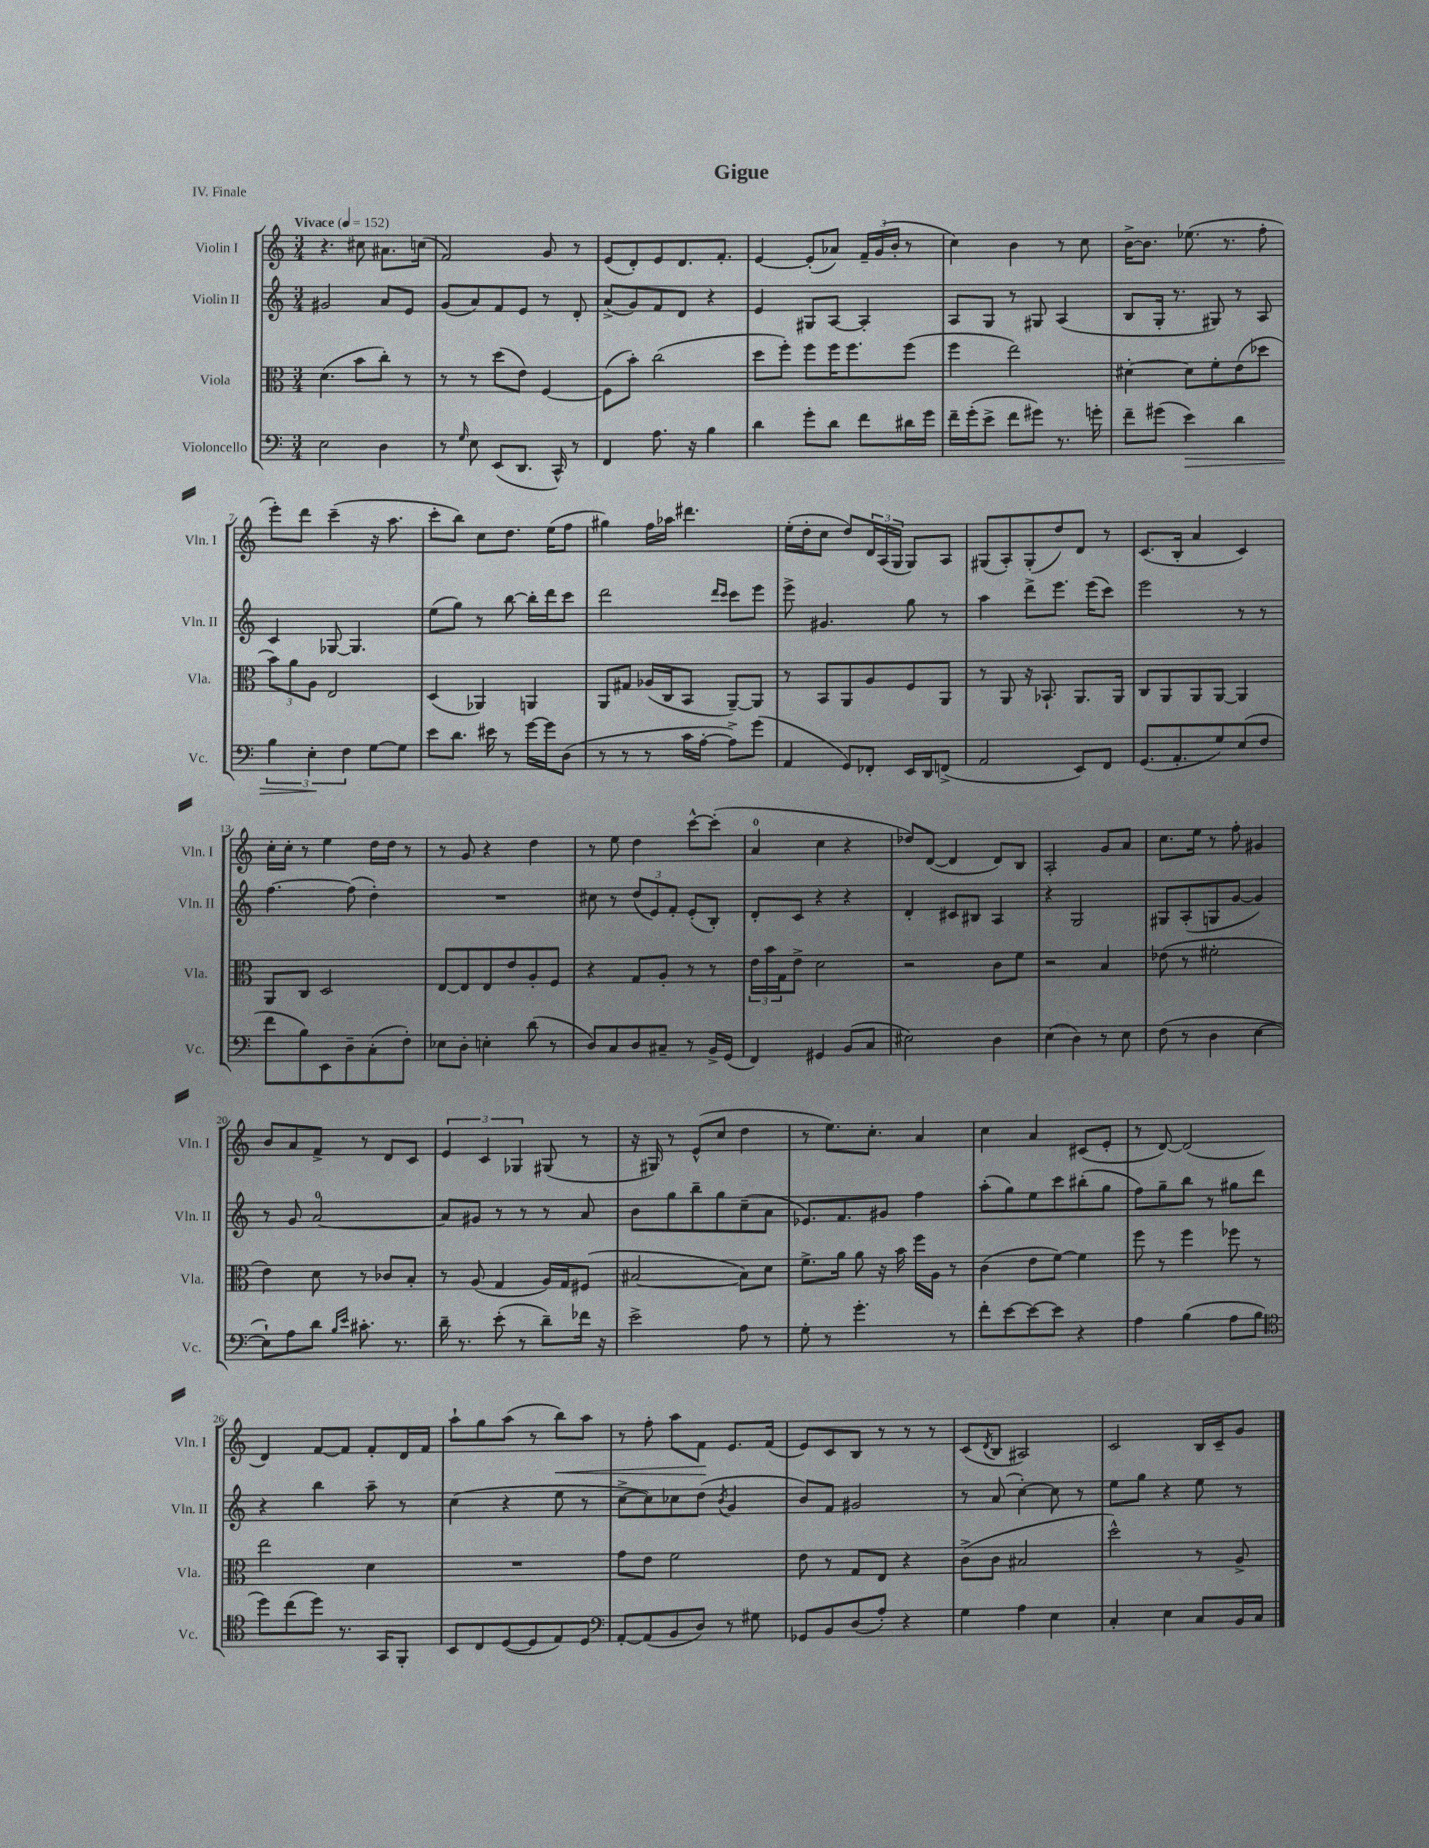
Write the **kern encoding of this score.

**kern	**kern	**kern	**kern
*staff4	*staff3	*staff2	*staff1
*clefF4	*clefC3	*clefG2	*clefG2
*k[]	*k[]	*k[]	*k[]
*M3/4	*M3/4	*M3/4	*M3/4
*MM152	*MM152	*MM152	*MM152
2E\	(4.d\	2g#/	4.r
.	8b\L	.	8cc#\
4D\	8cc'\J)	8a/L	8.a#\L
.	8r	8e/J	.
.	.	.	(16cc\Jk
=	=	=	=
8r	8r	(8g/L	2f/)
16qqG/	.	.	.
8E\	8r	8a/)	.
(8EE/L	(8dd\L	8f/	.
8.DD/J	8e\J)	8e/J	.
.	[4F/	8r	8g/
16CC^^/)	.	.	.
8r	.	8d'/	8r
=	=	=	=
4FF/	(8F\]L	(8a^/L	(8e/L
.	8b'\J)	8g/)	8d'/)
8.A\	(2cc\	8f/	8e/
.	.	8d/J	8.d/
16r	.	.	.
4B\	.	4r	.
.	.	.	8.f'/J
=	=	=	=
4d\	8dd\L	4e/	[4e/
.	8ff'\J)	.	.
8g'\L	8ff\L	8G#/L	(8e'/]L
8d\J	16ff\K	[8A/J	8a-/J)
.	8.ff\	.	.
8f\L	.	4A'/]	24f~/LL
.	.	.	(24g/
.	.	.	24b'/JJ
16d#\L	(8ff\J	.	8r
16g\JJ	.	.	.
=	=	=	=
16f~\LL	4ff\	8A/L	4cc\)
(16g'\J	.	.	.
8e^\J	.	8G/J	.
8f\L	2ee\)	8r	4b\
8g#\J)	.	8G#/	.
8.r	.	(4A/	8r
.	.	.	8cc\
16g'\	.	.	.
=	=	=	=
8f~\L	[4d#'\	8B/L	[16b^\LK
.	.	.	8.b\]J
(8g#\J	.	16G'/Jk	.
.	.	8.r	.
4e\)	8d#\]L	.	(8.ee-\
.	8f'\	8G#/)	.
.	.	.	8.r
4d\	(8e\	8r	.
.	8dd-\J	8A/	8ff'\
=	=	=	=
6B\	12b\L)	4c/	8eee'\L)
.	12a\	.	.
.	.	.	8ddd\J
6E'\	12A\J	.	.
.	2E/	[8G-/	(4ccc~\
6F\	.	.	.
.	.	4.G-/]	.
[8G\L	.	.	16r
.	.	.	8.aa\
8G\]J	.	.	.
=	=	=	=
8e\L	(4D/	(8ee\L	8ccc'\L
8.d\J	.	8gg\J)	8bb\J)
.	4AA-/)	8r	8cc\L
16e#\	.	.	.
8r	.	[8bb\	8.dd\J
[16g\LL	4AA/	16bb'\]LL	.
16g\]J	.	16ddd\J	(16ee\LK
(8D\J	.	8ccc\J	8ff\J
=	=	=	=
8r	8AA/L	2ddd\	4gg#\)
8r	8G#/J	.	.
8r	(16A-/LL	.	16ff\LL
.	16C/J	.	16aa-\JJ
16c\LL	8BB/J	.	4.ddd#\
[16A'\JJ	.	.	.
.	.	16qqddd/LL	.
.	.	16qqccc/JJ	.
8A^\]L)	[8AA~/L)	8ccc\L	.
(8g\J	8AA/]J	8eee\J	.
=	=	=	=
4AA/	8r	8eee^\	(16ee'\LL
.	.	.	16dd'\J
.	8BB/L	4.g#/	8cc\J
8GG/L)	8AA/	.	8dd/L)
8FF-'/J	8A/	.	24d/L
.	.	.	(24A/
.	.	.	24G/JJ
16EE/LL	8F/	8gg\	8G/L)
16DD/J	.	.	.
(8FF^/J	8AA/J	8r	8A/J
=	=	=	=
2AA/	8r	4aa\	(8G#/L
.	8AA/	.	8A'/)
.	16r	8ddd^\L	(8G#'/
.	8.BB-`/	.	.
.	.	8.eee\J	8dd/)
8EE/L)	8.AA/L	.	8d/J
.	.	(16eee\LK	.
8FF/J	.	8ccc\J)	8r
.	16AA/Jk	.	.
=	=	=	=
(8.GG/L	8C/L	2eee\	(8.c/L
.	8AA/	.	.
8.AA'/	.	.	16B'/Jk
.	8AA/	.	4a/
8G/)	[8AA/J	.	.
(8E/	4AA/]	8r	4c/)
8F/J	.	8r	.
=	=	=	=
8f\L	8AA/L	[4.ff\	16cc'\LL
.	.	.	16cc'\JJ
8B\)	8C/J	.	8r
8EE\	2D/	.	4ee\
8D~\	.	(8ff\]	.
(8C'\	.	4dd'\)	16dd\LL
.	.	.	16dd\JJ
8F'\J)	.	.	8r
=	=	=	=
8E-\L	[8E/L	2.r	8r
8D'\J	8E/]	.	8g/
4E'\	8E/	.	4r
.	8e/	.	.
(8d\	8A'/	.	4dd\
8r	8F/J	.	.
=	=	=	=
8D/L)	4r	8cc#\	8r
8C/	.	8r	8ee\
8D/	8G/L	(12dd/L	4dd\
.	.	12e/)	.
8C#~/J	8A'/J	.	.
.	.	12f'/J	.
8r	8r	(8e'/L	[8ccc^^\L
16BB^/LL	8r	8B'/J)	(8ccc'\]J
(16GG/JJ	.	.	.
=	=	=	=
4FF/)	24e\LL	8d'/L	4a/
.	24b\	.	.
.	24G\J	.	.
.	8e^\J	8c/J	.
4GG#/	2d\	4r	4cc\
(8BB/L	.	4r	4r
8C/J	.	.	.
=	=	=	=
2E#\)	2r	4d'/	8dd-/L)
.	.	.	([8d/J
.	.	8c#/L	4d/]
.	.	8B#/J	.
4D\	8c\L	4A/	8d/L)
.	8f\J	.	8B/J
=	=	=	=
(4E\	2r	4r	2A'/
4D\)	.	2G/	.
8r	4B/	.	8g/L
8E\	.	.	8a/J
=	=	=	=
(8F\	(8e-\	8G#/L	8.cc\L
8r	8r	(8A'/	.
.	.	.	16ee\Jk
4D\	2f#'\	8G/	8r
.	.	[8g/J	8ff'\
[4E\	.	4g/])	4g#/
=	=	=	=
8E`\]L)	4e\)	8r	8b/L
8A\	.	8g/	8a/
8d\J	8d\	[2a/	8f^/J
16qqB/LL	.	.	.
16qqe/JJ	.	.	.
8.c#'\	8r	.	8r
.	8c-/L	.	8d/L
8.r	.	.	.
.	8B'/J	.	8c/J
=	=	=	=
16d~\	8r	8a/]L	6e/
8.r	.	.	.
.	(8A/	8g#/J	.
.	.	.	6c/
(8e'\	4G/	8r	.
.	.	.	6G-/
8r	.	8r	.
8d~\L)	16A/LL)	8r	(8G#/
.	16G/J	.	.
16f-\Jk	(8F#/J	8a/	8r
16r	.	.	.
=	=	=	=
2e^\	[2B#/	8b\L	16r
.	.	.	16G#/)
.	.	8gg\	8r
.	.	8bb~\	(8e^^/L
.	.	8gg\	8cc/J
8A\	8B#\]L)	(8cc~\	4dd\
8r	8d\J	8a\J	.
=	=	=	=
8G'\	8.f^\L	8.e-/L)	8r
8r	.	.	8.ee\L)
.	16a\Jk	8.f/	.
4.g'\	8a\	.	.
.	.	.	8.cc'\J
.	16r	8g#/J	.
.	16b\	.	.
.	16ff\LL	4ff\	4a/
.	16A\JJ	.	.
8r	8r	.	.
=	=	=	=
8f'\L	(4c\	(8aa'\L	4cc\
[8e\	.	8gg\)	.
8e\_	8e\L	8ee\	4a/
8e\]J	[8f\J)	8ccc\	.
4r	4f\]	(8bb#'\	(8c#/L
.	.	8gg\J	8e'/J
=	=	=	=
4A\	8ff\	8ff\L)	8r
.	8r	8gg~\	[8d/)
(4B\	4ff\	8bb\J	(2d/]
.	.	8r	.
8A\L	8ff-\	8gg#\L	.
8B\J	8r	8ddd\J	.
=	=	=	=
*clefC4	*	*	*
8dd\L)	2ee\	4r	4d/)
(8cc\	.	.	.
8dd\J)	.	4bb\	[8f/L
8.r	.	.	8f/]J
.	4d\	8aa~\	8f'/L
16GG/LK	.	.	.
8FF'/J	.	8r	16d/L
.	.	.	16f/JJ
=	=	=	=
8BB/L	2.r	(4cc\	8aa`\L
8C/	.	.	8gg\
([8D/	.	4r	(8aa\J
8D/]	.	.	8r
8E/)	.	8ee\	8bb\L)
8D/J	.	8r	8aa\J
=	=	=	=
*clefF4	*	*	*
[8AA'/L	8g\L	[8cc^\L	8r
(8AA/]	8e\J	8cc\])	8ff'\
8BB/	2f\	8cc-\	8aa\L
8D/J)	.	(8dd\J	8f\J
.	.	8qb/	.
8r	.	4g/	8.e/L
8G#\	.	.	.
.	.	.	(16f/Jk
=	=	=	=
8GG-/L	8e\	8b/L)	8e/L)
8BB/	8r	8f/J	8c/
(8D/	8G/L	2g#/	8B/J
8A'/J)	8E/J	.	8r
4r	4r	.	8r
.	.	.	8r
=	=	=	=
4G\	(8c^\L	8r	(8c/L
.	.	.	8qd/
.	8c\J	(8a/	8B/J
4A\	2B#/	[4cc'\)	2A#/)
4E\	.	8cc\]	.
.	.	8r	.
=	=	=	=
4C'/	2dd^^\)	8ee\L	2c/
.	.	8gg\J	.
4E\	.	4r	.
8C/L	8r	8ee\	16B/LL
.	.	.	16c~/J
16BB/L	8A^/	8r	8g/J
16C/JJ	.	.	.
==	==	==	==
*-	*-	*-	*-
